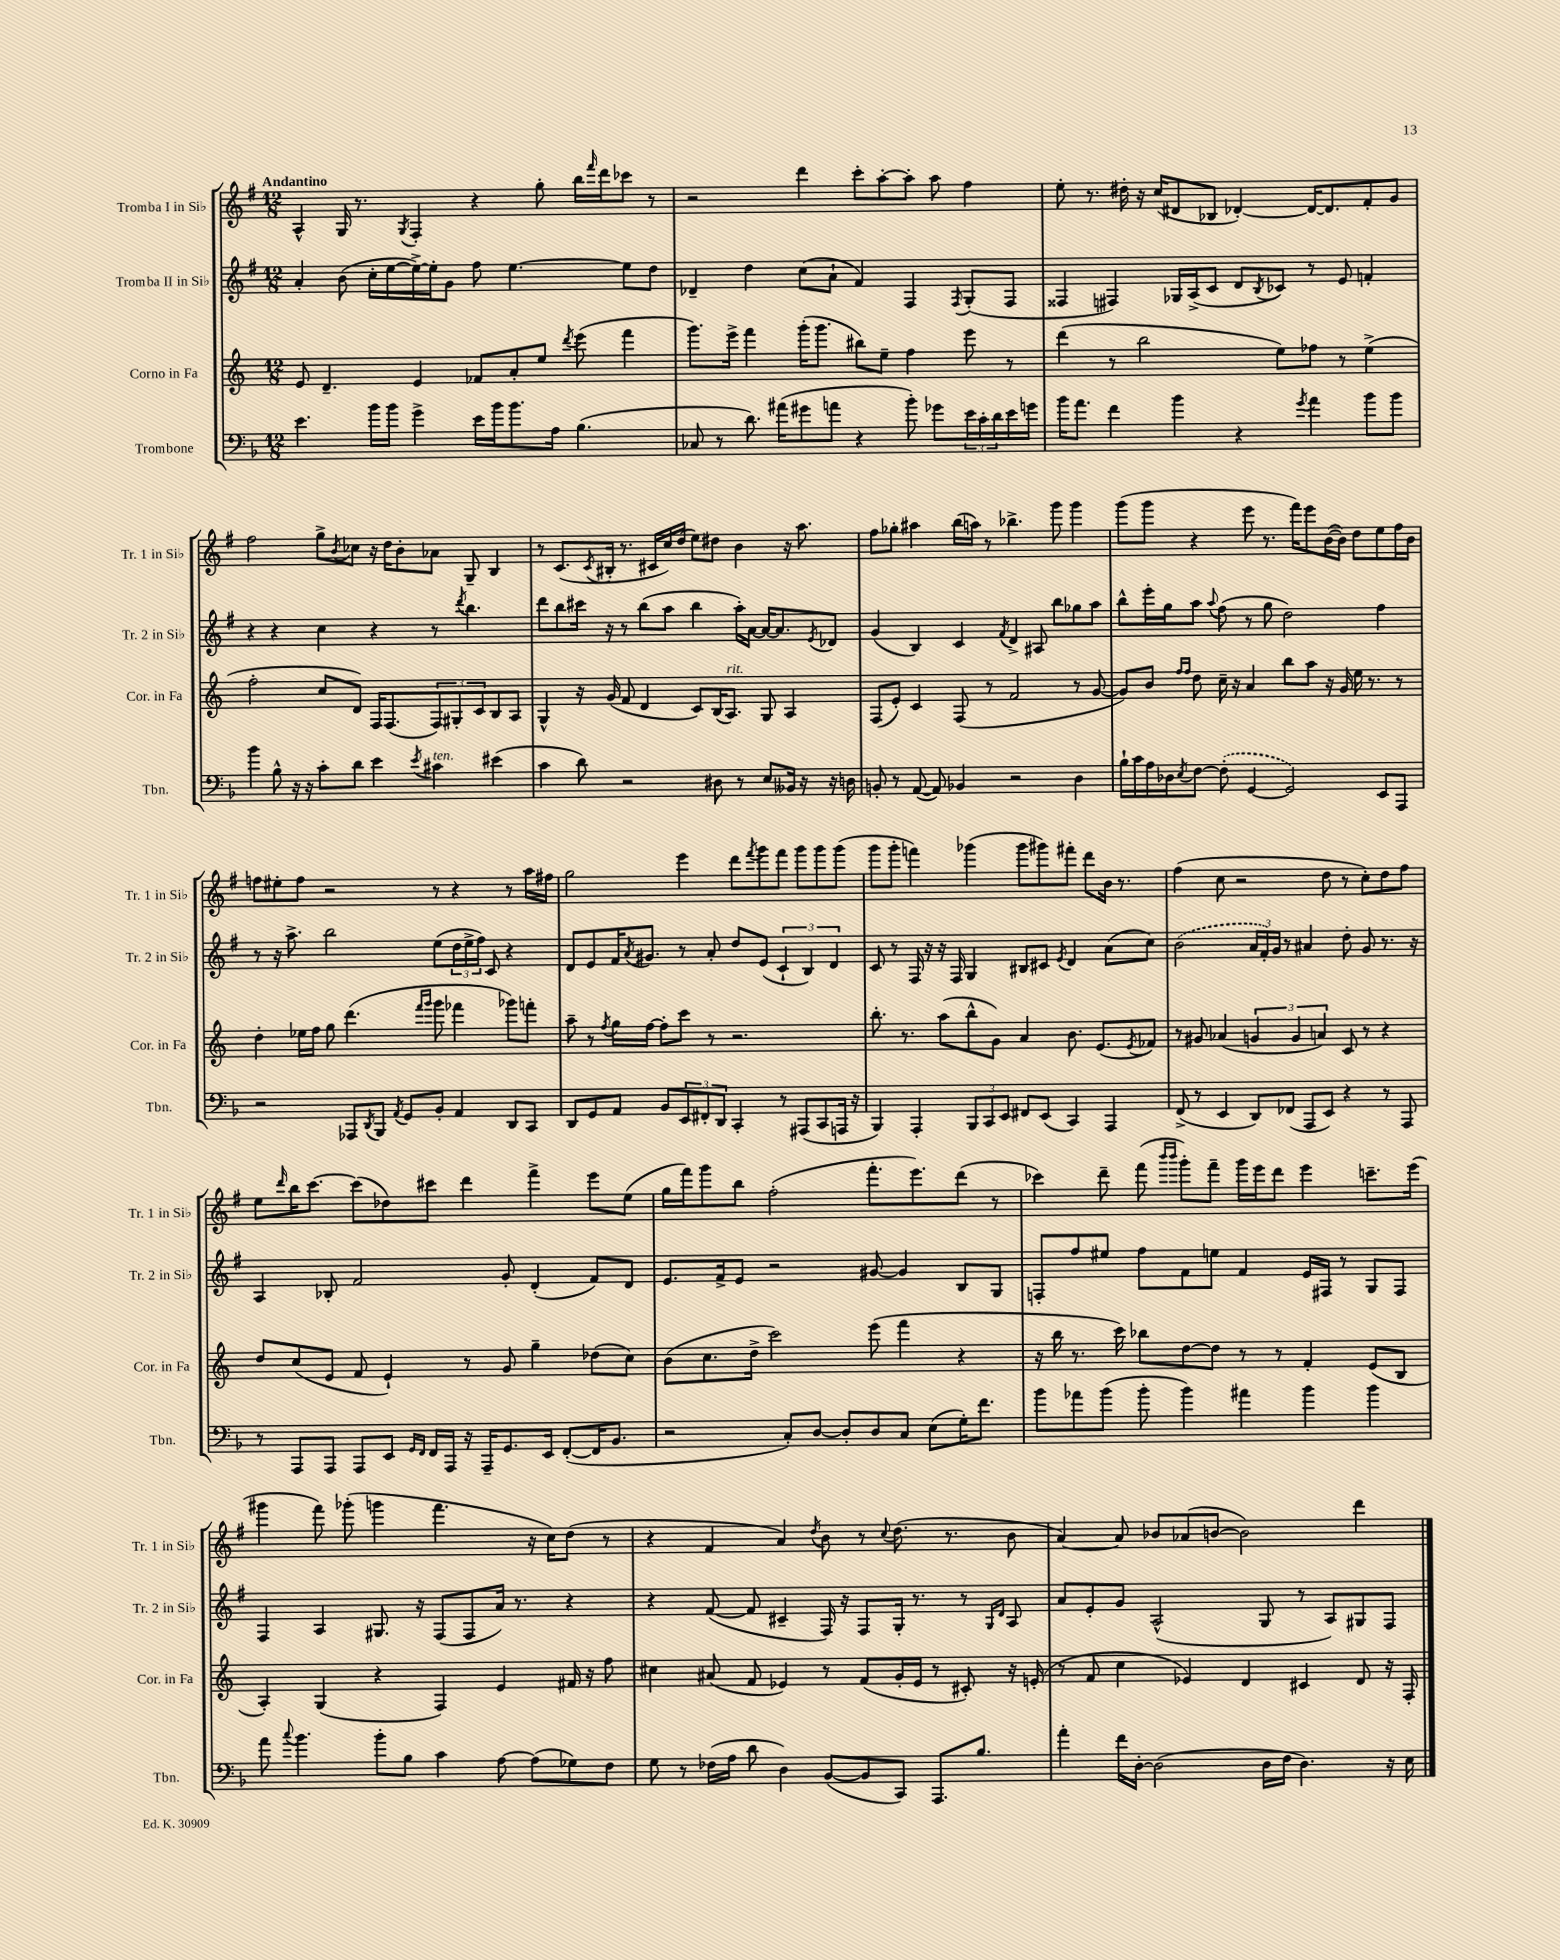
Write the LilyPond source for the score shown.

<<
\new StaffGroup <<
\new Staff = "s0" \with { instrumentName = "Tromba I in Sib" shortInstrumentName = "Tr. 1 in Sib" } {
    \clef treble \key g \major \numericTimeSignature \time 12/8 \tempo "Andantino"
    a4-^ g16 r8. \acciaccatura { g8 } fis4-. r4 g''8-. b''16 \grace { fis'''16 } d'''16 ces'''8 r8 |
    r2 d'''4 c'''8-. a''8~-. a''8-. a''8 fis''4 |
    e''8-. r8. dis''16-. r16 c''16( dis'8 bes8 des'4~-.) des'16~ des'8. fis'8-. g'8 |
    fis''2 g''8-> \acciaccatura { b'8 } ces''8 r16 d''16 b'8-. aes'8 g8-- b4 |
    r8 c'8.( \acciaccatura { c'8 } bis16-. r8. cis'16 c''16) d''16( e''8) dis''8 b'4 r16 a''8. |
    fis''8 ges''8-. ais''4 b''16( a''16) r8 bes''4.-> g'''8 g'''4 |
    g'''8( g'''8 r4 e'''8 r8. fis'''16) e'''8 b'16~( b'16) d''8 e''8 fis''16 b'16 |
    f''8 eis''8-. f''8 r2 r8 r4 r8 a''16 fis''16 |
    g''2 e'''4 d'''8 \acciaccatura { fis'''8 } g'''8 fis'''8 g'''8 g'''8 g'''8( |
    g'''8 g'''8-. f'''4) ges'''4( ges'''8 gis'''8) fis'''8-. d'''8 b'16 r8. |
    fis''4( c''8 r2 d''8 r8 c''8-.) d''8 fis''8 |
    e''8 \grace { d'''16 } b''16 c'''8.~ c'''8( des''8) cis'''8 d'''4 fis'''4-> e'''8 e''8( |
    g''16 fis'''16) g'''8 b''8 fis''2-.( fis'''8.-. e'''8.) d'''8( r8 |
    ces'''4) d'''8-- fis'''8( \grace { b'''16 b'''16 } g'''8-.) fis'''8-- g'''16 e'''16 d'''8 e'''4 c'''8.-- e'''16( |
    gis'''4 fis'''8) ges'''8-.( g'''4 fis'''4. r16 c''16) d''8( r8 |
    r4 fis'4 a'4) \acciaccatura { d''8 } b'8 r8 \appoggiatura { c''8 } d''8.( r8. b'8 |
    a'4~) a'8 bes'8 aes'8( b'8~ b'2) d'''4 \bar "|." |
}
\new Staff = "s1" \with { instrumentName = "Tromba II in Sib" shortInstrumentName = "Tr. 2 in Sib" } {
    \clef treble \key g \major \numericTimeSignature \time 12/8
    a'4-. b'8( c''16-. e''16~ e''16~->) e''16-. g'8 fis''8 e''4.~ e''8 d''8 |
    des'4-- d''4 c''8( a'8-! fis'4) fis4 \acciaccatura { fis8 } g8-.( fis8 |
    fisis4 fis4) ges16 a16->( c'8 d'8 \acciaccatura { b8 } ces'8) r8 e'8 f'4-. |
    r4 r4 c''4 r4 r8 \acciaccatura { d'''8 } b''4. |
    d'''8 b''8 cis'''16 r16 r8 b''8( a''8 b''4 a''16-.) a'16~ a'16~ a'8. \acciaccatura { e'8 } des'8 |
    g'4( b4) c'4 \acciaccatura { fis'8 } d'4-> ais8 b''8 ges''8 a''8 |
    b''8-^ e'''16-. g''16 a''8 \appoggiatura { a''8 } fis''8( r8 g''8 d''2) fis''4 |
    r8 r16 a''8.-> b''2 e''8( \tuplet 3/2 { d''16 e''16-> fis''16) } c'8 r4 |
    d'8 e'8 fis'16 \acciaccatura { a'8 } gis'8. r8 a'8-. d''8 e'8( \tuplet 3/2 { c'4-! b4) d'4 } |
    c'8 r8 fis16 r16 r16 fis16 g4 bis8 cis'8 \acciaccatura { e'8 } d'4 a'8( c''8) |
    \once \slurDashed b'2( \tuplet 3/2 { a'16 fis'16-.) g'16 } r8 ais'4 d''8-. g'8 r8. r16 |
    a4 bes8-. fis'2 g'8-. d'4-.( fis'8) d'8 |
    e'8. fis'16-> e'8 r2 gis'8~ gis'4 b8 g8 |
    f8-. fis''8 eis''8 fis''8 fis'8 e''8 fis'4 e'16 fis16 r8 g8 fis8 |
    fis4 a4 gis8. r16 fis8( fis8 a'16) r8. r4 |
    r4 fis'8~( fis'8 cis'4-- fis16) r16 fis8 g16-. r8. r8 \grace { g16 d'16 } a8 |
    a'8 e'8-. g'8 a2-^( g8 r8 a8) gis8 fis8 \bar "|." |
}
\new Staff = "s2" \with { instrumentName = "Corno in Fa" shortInstrumentName = "Cor. in Fa" } {
    \clef treble \key c \major \numericTimeSignature \time 12/8
    e'8 d'4.-- e'4 fes'8 a'8-. e''8 \acciaccatura { d'''8 } e'''8( f'''4 |
    g'''8.) e'''16-> f'''4 g'''16-.( g'''8. bis''8) e''8-- f''4 e'''8 r8 |
    d'''4( r8 b''2 e''8) fes''8 r8 e''4->( |
    f''2-. c''8 d'8) f16 f8.( \tuplet 3/2 { f8) gis8-. c'8 } b8 a8 |
    g4-^ r16 g'16( f'8 d'4 c'8) b16( a8.^\markup { \italic "rit." }) g8 a4 |
    f8( e'8-.) c'4 f8( r8 f'2 r8 g'8~ |
    g'8) b'8 \grace { f''16 f''16 } d''8 c''16-- r16 a'4 b''8 a''8 r16 g'16 e''16 r8. r8 |
    d''4-. ees''16 f''16 g''8 d'''4.( \grace { f'''16 g'''16 } g'''8 fes'''4 ges'''8) f'''8-. |
    a''8-- r8 \acciaccatura { f''8 } g''16 f''16~ f''8-. c'''8 r8 r2. |
    b''8.-. r8. a''8( b''8-^ g'8) a'4 b'8. e'8.( \acciaccatura { e'8 } fes'8) |
    r8 gis'8 aes'4( \tuplet 3/2 { g'4 g'4 a'4) } c'8 r8 r4 |
    d''8 c''8( e'8 f'8 e'4-!) r8 g'8 g''4-- des''8( c''8) |
    b'8( c''8. d''16-> c'''2) e'''8( f'''4 r4 |
    r16 b''16 r8. c'''16) bes''8 d''8~ d''8 r8 r8 f'4-. e'8( b8 |
    a4-.) g4( r4 f4) e'4 fis'16 r16 f''8 |
    cis''4 ais'8( f'8 ees'4) r8 f'8( g'16-. ees'16 r8 cis'8-.) r16 e'16-.( |
    r8 f'8 c''4 ees'4) d'4 cis'4 d'8 r16 f16-. \bar "|." |
}
\new Staff = "s3" \with { instrumentName = "Trombone" shortInstrumentName = "Tbn." } {
    \clef bass \key f \major \numericTimeSignature \time 12/8
    e'4. bes'16 bes'16 g'4-> e'16 bes'16 bes'8. a16 bes4.( |
    ces8 r8 d'8.) ais'16( gis'8 a'8 r4 bes'8-.) ges'8 \tuplet 3/2 { e'16 c'16-. d'16 } e'16 g'16 |
    bes'16 a'8. f'4 bes'4 r4 \acciaccatura { g'8 } a'4 bes'8 bes'8 |
    bes'4 bes8-^ r16 r16 c'8-. d'8 e'4 \acciaccatura { e'8 } cis'4^\markup { \italic "ten." } eis'4( |
    c'4 d'8) r2 dis8 r8 e8 beses,16 r16 r16 d16 |
    b,8-. r8 a,8~( a,8) bes,4 r2 d4 |
    bes16-! c'16 a16 des16 \acciaccatura { e8 } f8~ \once \slurDashed f8-.( g,4~ g,2) e,8 a,,8 |
    r2 aes,,8 \acciaccatura { d,8 } bes,,8 \acciaccatura { a,8 } g,8 bes,8-. a,4 d,8 c,8 |
    d,8 g,8 a,8 bes,8 \tuplet 3/2 { e,8 fis,8-. d,8 } c,4-. r8 ais,,8( c,8 a,,16 r16 |
    bes,,4) a,,4-. \tuplet 3/2 { bes,,8 c,8 e,8 } fis,8 e,8( c,4) a,,4 |
    f,8->( r8 e,4 d,8) fes,8( a,,8 e,8) r4 r8 a,,8 |
    r8 a,,8 a,,8 a,,8 e,8 \grace { g,16 f,16 } f,16 a,,16 r16 a,,16-- g,8. e,16 f,8~-.( f,16 bes,8. |
    r2 c8-.) d8~ d8-. d8 c8 e8( g16-.) f'8. |
    bes'8 aes'8 bes'8( bes'8-. bes'4) ais'4 bes'4 bes'4 |
    a'8 \appoggiatura { c''8 } bes'4. bes'8-. bes8 c'4 a8~ a8( ges8) f8 |
    g8 r8 fes16( a16 d'8 d4) bes,8~( bes,8 c,8) a,,8. bes8. |
    a'4-. f'16 d16~-. d2( d16 f16 d4.) r16 e16 \bar "|." |
}
>>
>>
\layout { \context { \Score \remove "Bar_number_engraver" } }
